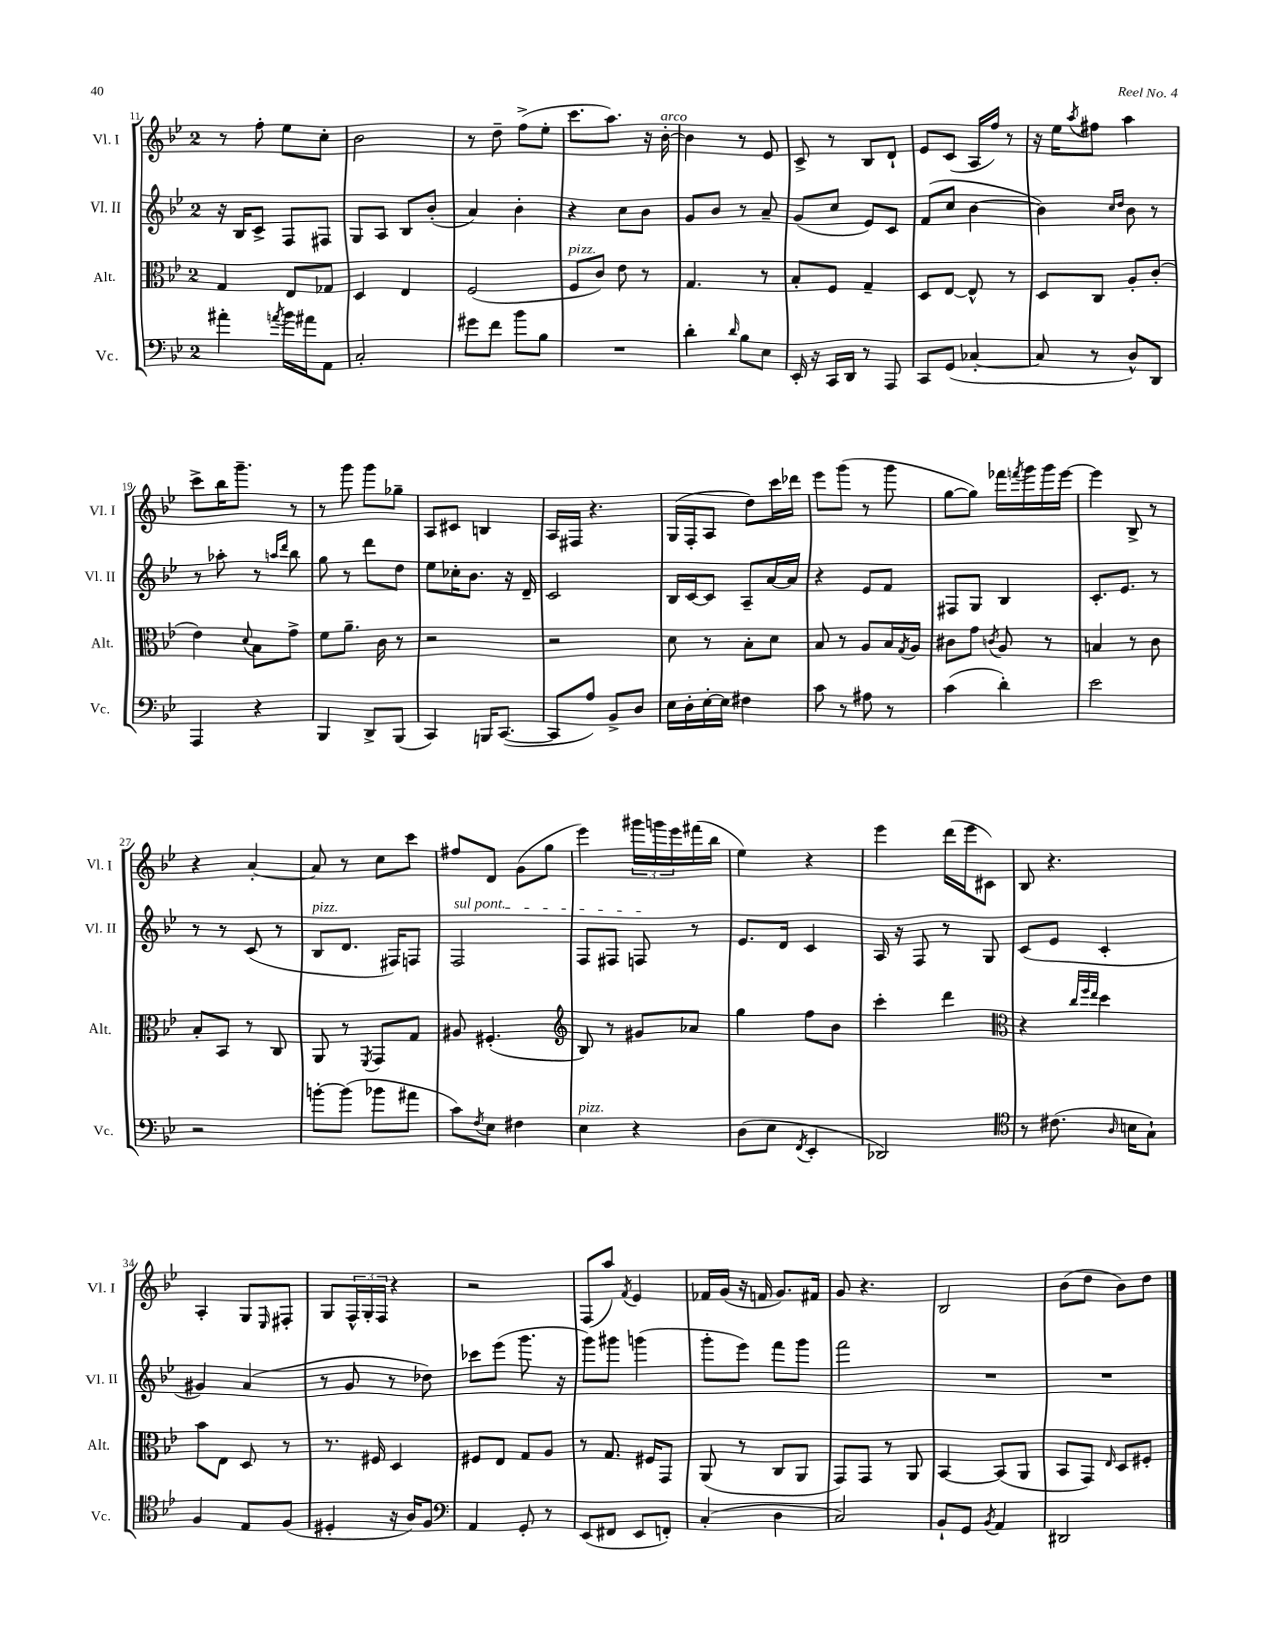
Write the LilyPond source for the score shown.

<<
\new StaffGroup <<
\new Staff = "s0" \with { instrumentName = "Vl. I" shortInstrumentName = "Vl. I" } {
    \clef treble \key bes \major \once \override Staff.TimeSignature.style = #'single-digit \time 2/4
    r8 f''8-. ees''8 c''8-. |
    bes'2 |
    r8 d''8-- f''8->( ees''8-. |
    c'''8. a''8.) r16 bes'16~-.^\markup { \italic "arco" } |
    bes'4 r8 ees'8 |
    c'8-> r8 bes8 d'8-! |
    ees'8 c'8( a16 f''16) r8 |
    r16 ees''16 \acciaccatura { a''8 } fis''8 a''4 |
    c'''8-> bes''16 g'''8.-- r8 |
    r8 g'''8 g'''8 ges''8-- |
    a8 cis'8 b4 |
    a16 fis16 r4. |
    g16( f16-. a8 d''8) c'''16 des'''16 |
    ees'''8 g'''8( r8 g'''8 |
    g''8~ g''8) fes'''16 \acciaccatura { f'''8 } g'''16 g'''16 ees'''16~ |
    ees'''4 bes8-> r8 |
    r4 a'4~-. |
    a'8 r8 c''8 c'''8 |
    fis''8 d'8 g'8( g''8 |
    ees'''4) \tuplet 3/2 { gis'''16 g'''16 ees'''16 } fis'''16( bes''16 |
    ees''4) r4 |
    ees'''4 d'''16( ees'''16 cis'8) |
    bes8 r4. |
    a4-. g8 \grace { ees16 } fis8-. |
    g8 \tuplet 3/2 { f16-^ g16-. f16 } r4 |
    r2 |
    f8( a''8) \acciaccatura { f'8 } ees'4 |
    fes'16 g'16( r16 f'16 g'8.) fis'16 |
    g'8 r4. |
    bes2 |
    bes'8( d''8 bes'8) d''8 \bar "|." |
}
\new Staff = "s1" \with { instrumentName = "Vl. II" shortInstrumentName = "Vl. II" } {
    \clef treble \key bes \major \once \override Staff.TimeSignature.style = #'single-digit \time 2/4
    r16 bes16 c'8-> f8 fis8 |
    g8 a8 bes8 bes'8-.( |
    a'4) bes'4-. |
    r4 c''8 bes'8 |
    g'8 bes'8 r8 a'8-- |
    g'8( c''8 ees'8) c'8 |
    f'8( c''8 bes'4~ |
    bes'4) \grace { c''16 d''16 } bes'8 r8 |
    r8 aes''8-. r8 \grace { a''16 d'''16 } bes''8 |
    g''8 r8 d'''8 d''8 |
    ees''8 ces''16-. bes'8. r16 d'16-- |
    c'2 |
    bes16 c'16~ c'8 a8-- a'16~ a'16 |
    r4 ees'8 f'8 |
    fis8 g8 bes4 |
    c'8.-. ees'8. r8 |
    r8 r8 c'8( r8 |
    bes8^\markup { \italic "pizz." } d'8. fis16) f8 |
    \once \override TextSpanner.bound-details.left.text = \markup { \italic "sul pont." } f2\startTextSpan |
    f8 fis8 f8\stopTextSpan r8 |
    ees'8. d'16 c'4 |
    a16 r16 f8 r8 g8 |
    c'8( ees'8 c'4-. |
    gis'4) a'4( |
    r8 g'8 r8 des''8) |
    ces'''8 ees'''8( g'''8. r16 |
    g'''8) gis'''8 g'''4( |
    g'''8-. ees'''8) f'''8 g'''8 |
    f'''2 |
    R2 |
    R2 \bar "|." |
}
\new Staff = "s2" \with { instrumentName = "Alt." shortInstrumentName = "Alt." } {
    \clef alto \key bes \major \once \override Staff.TimeSignature.style = #'single-digit \time 2/4
    g4 ees8 ges8 |
    d4 ees4 |
    f2( |
    f8^\markup { \italic "pizz." } c'8) ees'8 r8 |
    g4. r8 |
    bes8-. f8 g4-- |
    d8 ees8~ ees8-^ r8 |
    d8 c8 a8-. c'8-.( |
    ees'4) \appoggiatura { d'8 } bes8 g'8-> |
    f'8 a'8.-- c'16 r8 |
    r2 |
    r2 |
    d'8 r8 bes8-. d'8 |
    bes8 r8 a8 bes16 \acciaccatura { g8 } a16 |
    cis'8 g'8 \acciaccatura { c'8 } a8 r8 |
    b4 r8 c'8 |
    bes8-. bes,8 r8 c8 |
    a,8 r8 \acciaccatura { f,8 } g,8 g8 |
    ais8 fis4.-.( |
    \clef treble bes8) r8 gis'8 aes'8 |
    g''4 f''8 bes'8 |
    c'''4-. d'''4 |
    \clef alto r4 \grace { c''32 f''32 ees''32 } d''4 |
    bes'8 ees8 d8 r8 |
    r8. fis16 d4 |
    fis8 ees8 g8 a8 |
    r8 g8. fis16 g,8 |
    a,8( r8 c8 a,8 |
    g,8) g,8 r8 a,8 |
    bes,4~ bes,8( a,8 |
    bes,8 g,8) \grace { ees16 } d8 fis8-. \bar "|." |
}
\new Staff = "s3" \with { instrumentName = "Vc." shortInstrumentName = "Vc." } {
    \clef bass \key bes \major \once \override Staff.TimeSignature.style = #'single-digit \time 2/4
    ais'4-. \acciaccatura { a'8 } bes'16 ais'16 a,8 |
    c2-. |
    gis'8 f'8 bes'8 bes8 |
    R2 |
    d'4-. \grace { d'16 } bes8 ees8 |
    ees,16-. r16 c,16 d,16 r8 a,,8 |
    c,8 g,8( ces4~-. |
    ces8 r8 d8-^) d,8 |
    a,,4 r4 |
    bes,,4 d,8-> bes,,8( |
    c,4) b,,16 c,8.~( |
    c,8 a8) bes,8-> d8 |
    ees16 d16-. ees16~-. ees16 fis4 |
    c'8 r8 ais8 r8 |
    c'4( d'4-.) |
    ees'2 |
    r2 |
    b'8~-. b'8( bes'8 ais'8 |
    c'8) \acciaccatura { f8 } ees8 fis4 |
    ees4^\markup { \italic "pizz." } r4 |
    d8( ees8 \acciaccatura { f,8 } ees,4-. |
    des,2) |
    \clef tenor r8 cis'8.( \grace { a16 } b16 g8-!) |
    f4 ees8 f8( |
    dis4-. r16 a16) f8 |
    \clef bass a,4 g,8-. r8 |
    ees,8( fis,8 ees,8 f,8-.) |
    c4-.( d4 |
    c2) |
    bes,8-! g,8 \acciaccatura { bes,8 } a,4 |
    dis,2 \bar "|." |
}
>>
>>
\layout { \context { \Score currentBarNumber = #11 } }
